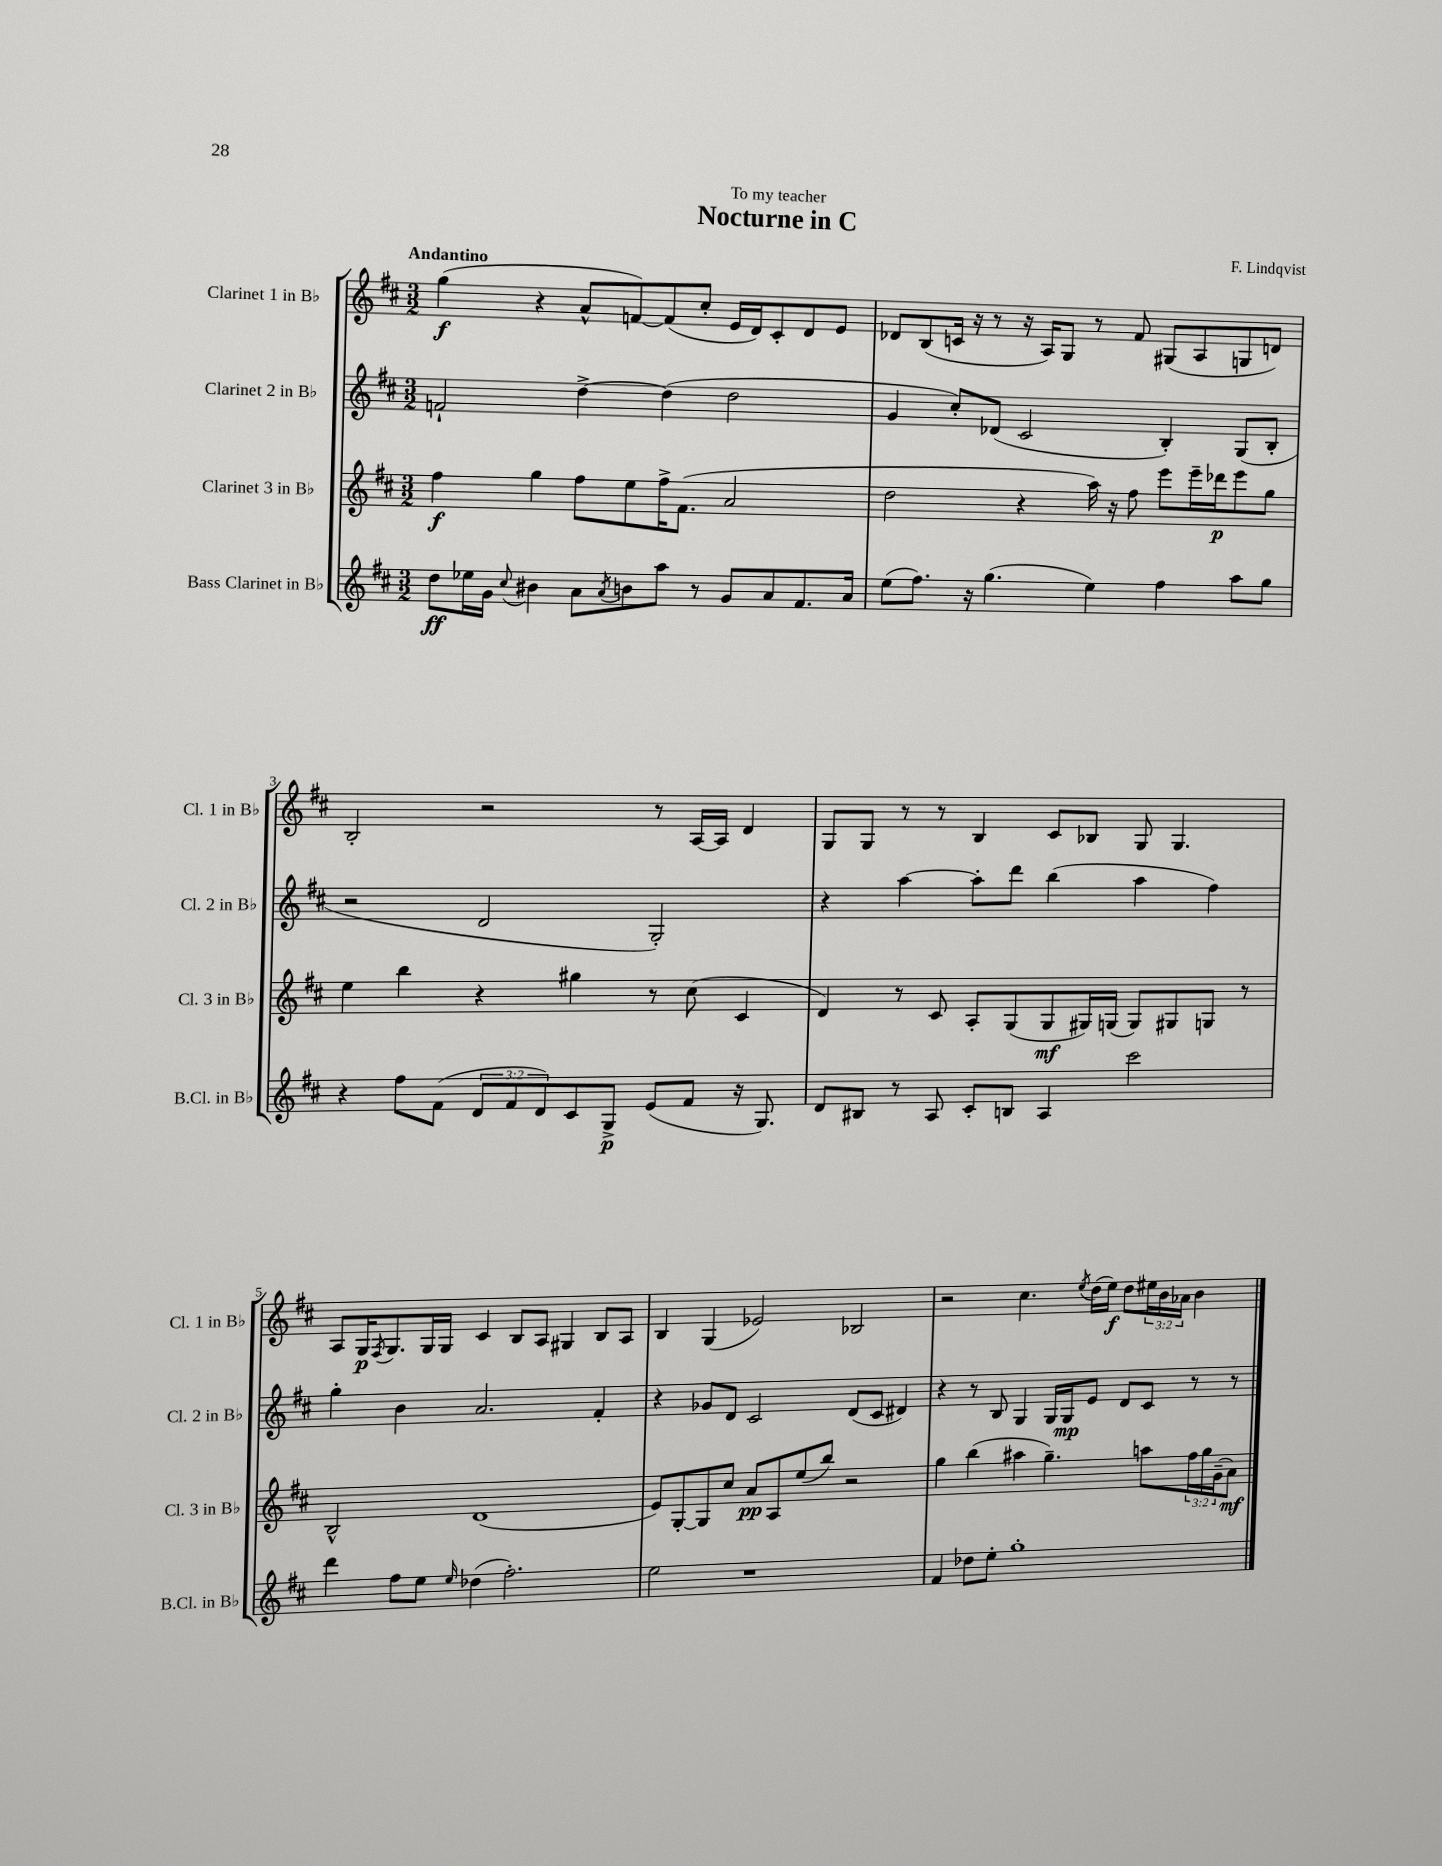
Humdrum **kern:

**kern	**dynam	**kern	**dynam	**kern	**dynam	**kern	**dynam
*part4	*part4	*part3	*part3	*part2	*part2	*part1	*part1
*staff4	*staff4	*staff3	*staff3	*staff2	*staff2	*staff1	*staff1
*I"Bass Clarinet in B♭	*	*I"Clarinet 3 in B♭	*	*I"Clarinet 2 in B♭	*	*I"Clarinet 1 in B♭	*
*I'B.Cl. in B♭	*	*I'Cl. 3 in B♭	*	*I'Cl. 2 in B♭	*	*I'Cl. 1 in B♭	*
*clefG2	*	*clefG2	*	*clefG2	*	*clefG2	*
*k[f#c#]	*	*k[f#c#]	*	*k[f#c#]	*	*k[f#c#]	*
*M3/2	*	*M3/2	*	*M3/2	*	*M3/2	*
=1	=1	=1	=1	=1	=1	=1	=1
!	!	!	!	!	!	!LO:TX:a:B:t=Andantino	!
8dd\L	ff	4ff#\	f	2fn`/	.	(4gg\	f
16ee-X\L	.	.	.	.	.	.	.
16g\JJ	.	.	.	.	.	.	.
8qqcc#/	.	.	.	.	.	.	.
4b#X\	.	4gg\	.	.	.	4r	.
8a\L	.	8ff#\L	.	[4dd^\	.	8a^^/L	.
8qa/	.	.	.	.	.	.	.
8bn\	.	8ee\	.	.	.	[8fn/)	.
8aa\J	.	16ff#^\K	.	(4dd\]	.	(8f/]	.
.	.	(8.f#\J	.	.	.	.	.
8r	.	.	.	.	.	8cc#'/J	.
8g/L	.	2a/	.	2dd\	.	16e/LL	.
.	.	.	.	.	.	16d/J)	.
8a/	.	.	.	.	.	8c#'/	.
8.f#/	.	.	.	.	.	8d/	.
.	.	.	.	.	.	8e/J	.
16a/Jk	.	.	.	.	.	.	.
=2	=2	=2	=2	=2	=2	=2	=2
(8ee\L	.	2dd\	.	4g/	.	8d-X/L	.
8.ff#\J)	.	.	.	.	.	(8B/	.
.	.	.	.	8cc#'/L)	.	16cn/Jk	.
16r	.	.	.	.	.	16r	.
(4.gg\	.	.	.	(8d-X/J	.	8r	.
.	.	4r	.	2c#/	.	16r	.
.	.	.	.	.	.	16A/KL)	.
.	.	.	.	.	.	8G/J	.
4ee\)	.	16aa\)	.	.	.	8r	.
.	.	16r	.	.	.	.	.
.	.	8ff#\	.	.	.	8f#/	.
4ff#\	.	8eee\L	.	4B'/)	.	(8G#X/L	.
.	.	16eee~\L	.	.	.	8A/	.
.	.	16ddd-X\J	p	.	.	.	.
8aa\L	.	8eee\	.	(8G/L	.	8Gn/	.
8gg\J	.	8gg\J	.	8B'/J	.	8dn/J)	.
!!LO:LB:g=z
=3	=3	=3	=3	=3	=3	=3	=3
4r	.	4ee\	.	2r	.	2B'/	.
8ff#\L	.	4bb\	.	.	.	.	.
(8f#\J	.	.	.	.	.	.	.
12d/L	.	4r	.	2d/	.	2r	.
12f#/	.	.	.	.	.	.	.
12d/)	.	.	.	.	.	.	.
8c#/	.	4gg#X\	.	.	.	.	.
8G^/J	p	.	.	.	.	.	.
(8e/L	.	8r	.	2G'/)	.	8r	.
8f#/J	.	(8cc#\	.	.	.	[16A/LL	.
.	.	.	.	.	.	16A/JJ]	.
16r	.	4c#/	.	.	.	4d/	.
8.G/)	.	.	.	.	.	.	.
=4	=4	=4	=4	=4	=4	=4	=4
8d/L	.	4d/)	.	4r	.	8G/L	.
8B#X/J	.	.	.	.	.	8G/J	.
8r	.	8r	.	[4aa\	.	8r	.
8A/	.	8c#/	.	.	.	8r	.
8c#'/L	.	8A'/L	.	8aa'\L]	.	4B/	.
8Bn/J	.	(8G/	.	8ddd\J	.	.	.
4A/	.	8G/	mf	(4bb\	.	8c#/L	.
.	.	16G#X/L)	.	.	.	8B-X/J	.
.	.	(16Gn/JJ	.	.	.	.	.
2ccc#\	.	8G/L)	.	4aa\	.	8G/	.
.	.	8G#X/	.	.	.	4.G/	.
.	.	8Gn/J	.	4ff#\)	.	.	.
.	.	8r	.	.	.	.	.
!!LO:LB:g=z
=5	=5	=5	=5	=5	=5	=5	=5
4ddd\	.	2B^^/	.	4gg'\	.	8A/L	.
.	.	.	.	.	.	16G/K	p
.	.	.	.	.	.	8qF#/	.
.	.	.	.	.	.	8.G/	.
8ff#\L	.	.	.	4b\	.	.	.
8ee\J	.	.	.	.	.	16G/L	.
.	.	.	.	.	.	16G/JJ	.
16qqee/	.	.	.	.	.	.	.
(4dd-X\	.	(1d	.	2.a/	.	4c#/	.
2.ff#'\)	.	.	.	.	.	8B/L	.
.	.	.	.	.	.	8A/J	.
.	.	.	.	.	.	4G#X/	.
.	.	.	.	4f#'/	.	8B/L	.
.	.	.	.	.	.	8A/J	.
=6	=6	=6	=6	=6	=6	=6	=6
2ee\	.	8e/L)	.	4r	.	4B/	.
.	.	[8G'/	.	.	.	.	.
.	.	8G/]	.	8g-X/L	.	(4G/	.
.	.	8cc#/J	.	8d/J	.	.	.
1r	.	8a/L	pp	2c#/	.	2e-X/)	.
.	.	8A/	.	.	.	.	.
.	.	(8ee/	.	.	.	.	.
.	.	8bb/J)	.	.	.	.	.
.	.	2r	.	(8d/L	.	2B-X/	.
.	.	.	.	8c#/J	.	.	.
.	.	.	.	4d#X/)	.	.	.
=7	=7	=7	=7	=7	=7	=7	=7
4f#/	.	4gg\	.	4r	.	2r	.
8dd-X\L	.	(4bb\	.	8r	.	.	.
8ee'\J	.	.	.	8B/	.	.	.
1gg'	.	4aa#X\	.	4G/	.	4.cc#\	.
.	.	4.gg~\)	.	16G/LL	.	.	.
.	.	.	.	16G/J	mp	.	.
.	.	.	.	.	.	8qee/	.
.	.	.	.	8e/J	.	(16dd\LL	.
.	.	.	.	.	.	16ee\JJ)	f
.	.	.	.	8d/L	.	8dd\L	.
.	.	8aan\L	.	8c#/J	.	24ee#X\L	.
.	.	.	.	.	.	24b\	.
.	.	.	.	.	.	24a-X\JJ	.
.	.	24ff#\L	.	8r	.	4b\	.
.	.	24gg\	.	.	.	.	.
.	.	(24g~\J	.	.	.	.	.
.	.	8a\J)	mf	8r	.	.	.
==	==	==	==	==	==	==	==
*-	*-	*-	*-	*-	*-	*-	*-
